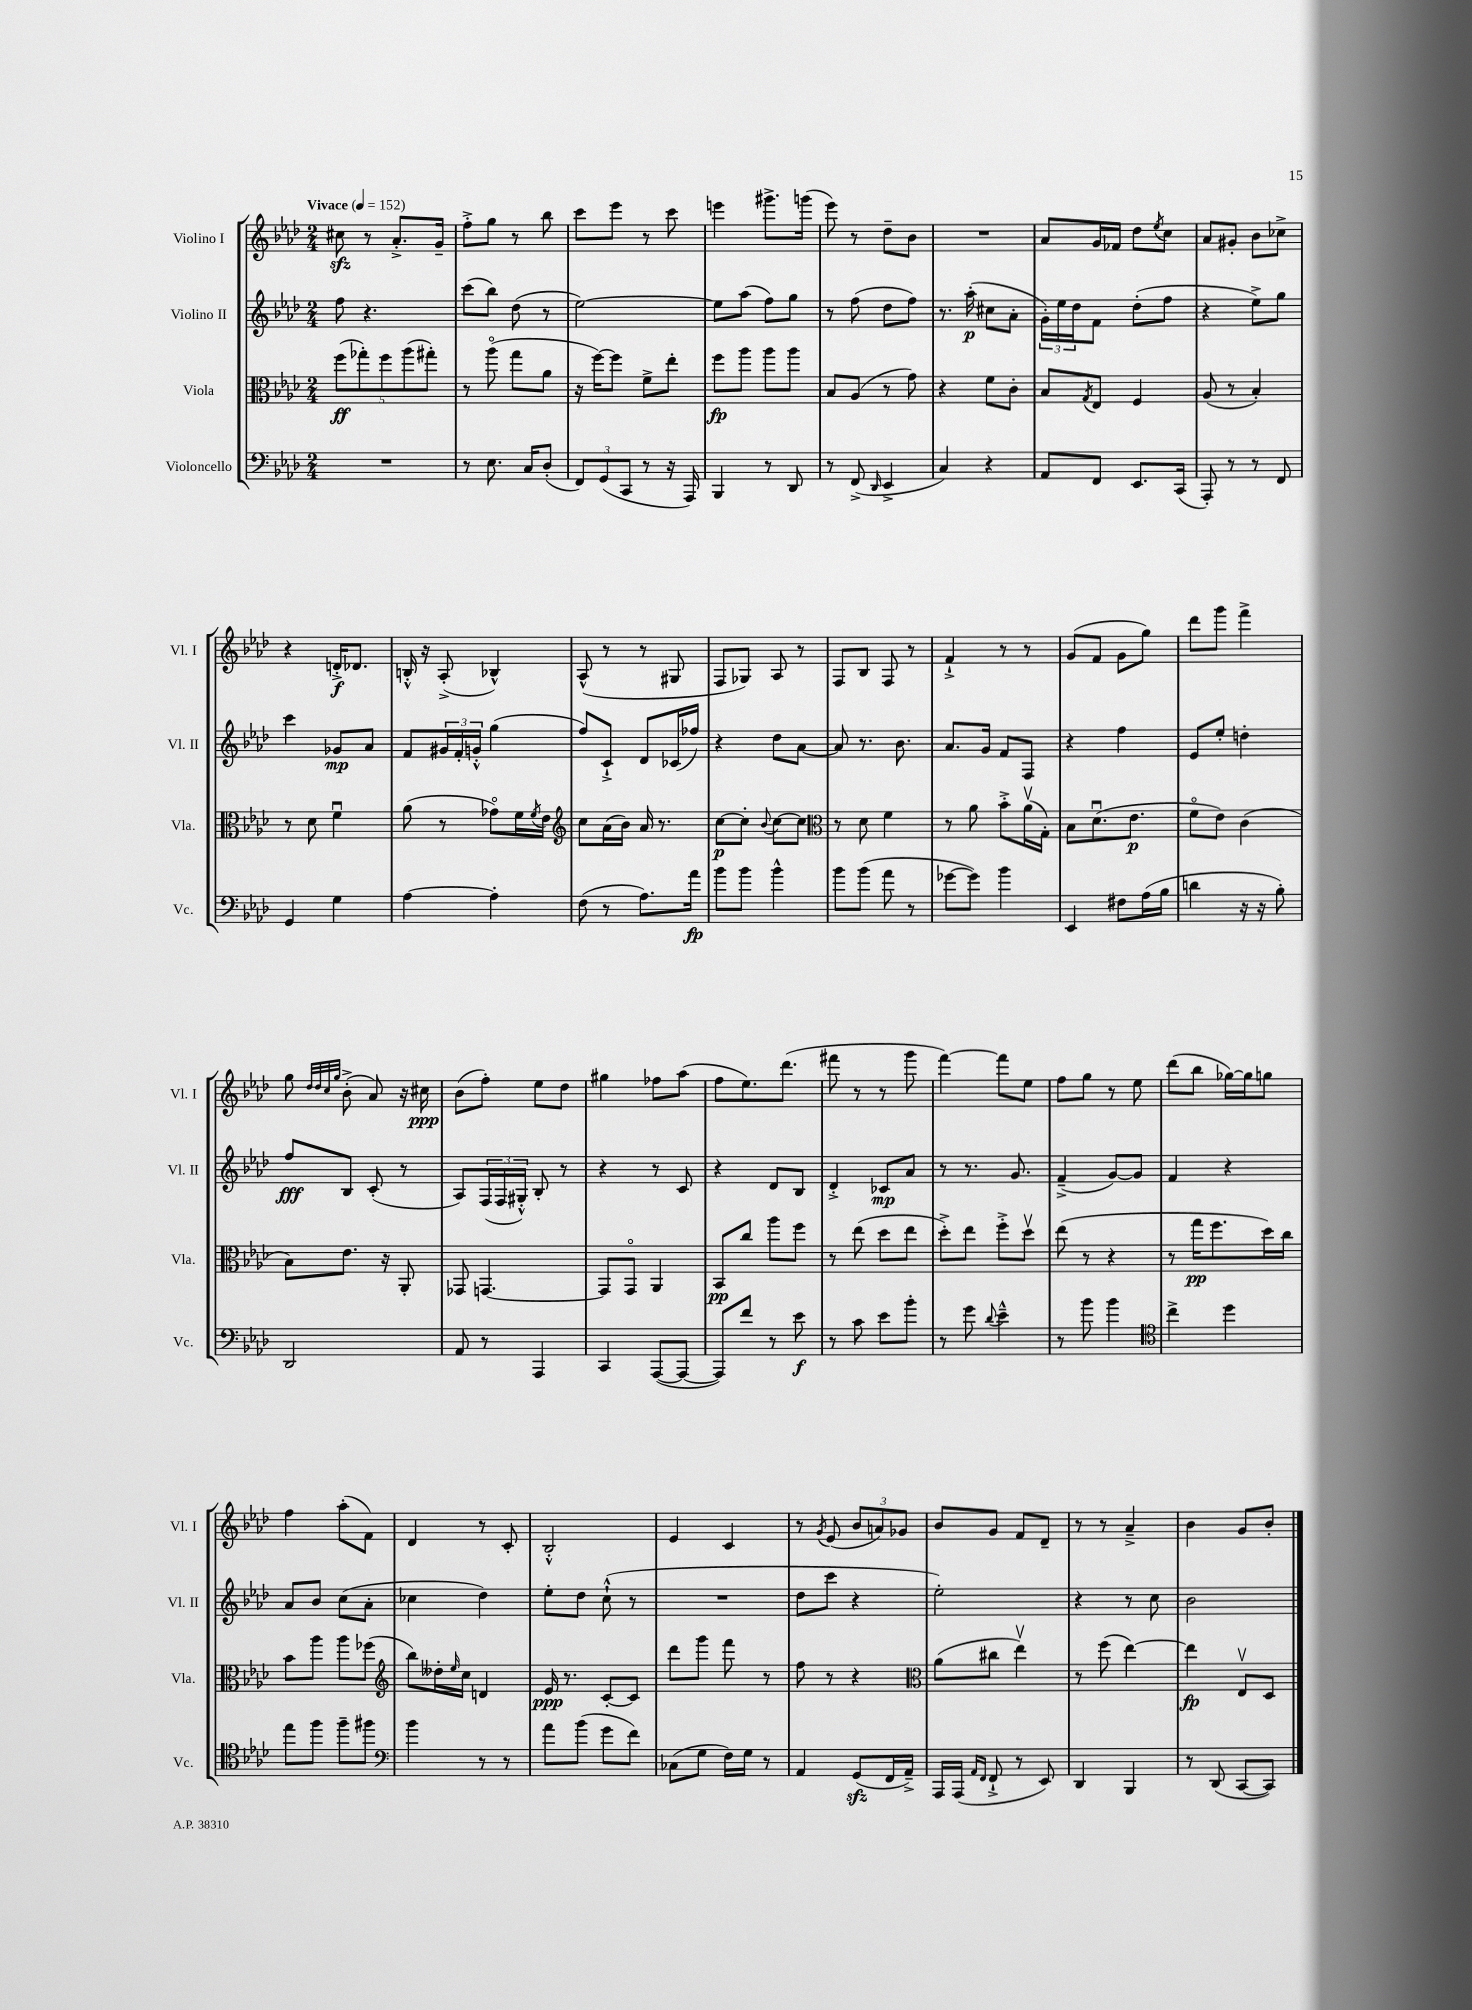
<<
\new StaffGroup <<
\new Staff = "s0" \with { instrumentName = "Violino I" shortInstrumentName = "Vl. I" } {
    \clef treble \key aes \major \numericTimeSignature \time 2/4 \tempo "Vivace" 4 = 152
    cis''8\sfz r8 aes'8.-.-> g'16-- |
    f''8-.-> g''8 r8 bes''8 |
    c'''8 ees'''8 r8 c'''8 |
    e'''4 gis'''8.-> g'''16( |
    ees'''8) r8 des''8-- bes'8 |
    R2 |
    aes'8 g'16 fes'16 des''8 \acciaccatura { ees''8 } c''8 |
    aes'8 gis'8-. bes'8 ces''8-> |
    r4 d'16-.->\f des'8. |
    b16-.-^ r16 aes8-.->( bes4-^) |
    aes8-^( r8 r8 gis8 |
    f8 ges8) aes8 r8 |
    f8 bes8 f8 r8 |
    f'4-!-> r8 r8 |
    g'8( f'8 g'8 g''8) |
    des'''8 g'''8 f'''4-> |
    g''8 \grace { des''32 des''32 c''32 g''32 } bes'8-.->( aes'8) r16 cis''16\ppp |
    bes'8( f''8-.) ees''8 des''8 |
    gis''4 fes''8 aes''8( |
    f''8 ees''8.) des'''8.( |
    fis'''8 r8 r8 g'''8 |
    f'''4~) f'''8 ees''8 |
    f''8 g''8 r8 ees''8 |
    des'''8( bes''8 ges''16~) ges''16 g''8 |
    f''4 aes''8-.( f'8) |
    des'4 r8 c'8-. |
    bes2-.-^ |
    ees'4 c'4 |
    r8 \acciaccatura { g'8 } ees'8( \tuplet 3/2 { bes'8 a'8) ges'8 } |
    bes'8 g'8 f'8 des'8-- |
    r8 r8 aes'4---> |
    bes'4 g'8 bes'8-. \bar "|." |
}
\new Staff = "s1" \with { instrumentName = "Violino II" shortInstrumentName = "Vl. II" } {
    \clef treble \key aes \major \numericTimeSignature \time 2/4
    f''8 r4. |
    c'''8( bes''8) des''8( r8 |
    ees''2~) |
    ees''8 aes''8( f''8) g''8 |
    r8 f''8( des''8 f''8) |
    r8. aes''16-.\p( cis''8 aes'8-. |
    \tuplet 3/2 { g'16-.) ees''16 des''16 } f'8 des''8-.( f''8 |
    r4 ees''8->) g''8 |
    c'''4 ges'8\mp aes'8 |
    f'8 \tuplet 3/2 { gis'16 f'16-. g'16-.-^ } g''4( |
    f''8) c'8-!-> des'8 ces'16( fes''16) |
    r4 des''8 aes'8~ |
    aes'8 r8. bes'8. |
    aes'8. g'16 f'8 f8 |
    r4 f''4 |
    ees'8 ees''8-. d''4-. |
    f''8\fff bes8 c'8-.( r8 |
    aes8) \tuplet 3/2 { f16( f16 gis16-.-^) } bes8-. r8 |
    r4 r8 c'8 |
    r4 des'8 bes8 |
    des'4-.-> ces'8\mp aes'8 |
    r8 r8. g'8. |
    f'4--->( g'8~) g'8 |
    f'4 r4 |
    aes'8 bes'8 c''8( aes'8-. |
    ces''4 des''4) |
    ees''8-. des''8 c''8-!-^( r8 |
    R2 |
    des''8 c'''8 r4 |
    ees''2-.) |
    r4 r8 c''8 |
    bes'2 \bar "|." |
}
\new Staff = "s2" \with { instrumentName = "Viola" shortInstrumentName = "Vla." } {
    \clef alto \key aes \major \numericTimeSignature \time 2/4
    \tuplet 5/4 { f''8\ff( ges''8-.) f''8 aes''8( gis''8-.) } |
    r8 aes''8\flageolet( g''8 aes'8 |
    r16 f''16~) f''8 f'8-> ees''8-. |
    f''8\fp aes''8 aes''8 aes''8 |
    bes8 aes8( r8 g'8) |
    r4 f'8 c'8-. |
    bes8 \acciaccatura { g8 } ees8 f4 |
    aes8( r8 bes4-.) |
    r8 des'8 f'4\downbow |
    aes'8( r8 ges'8\flageolet) f'16 \acciaccatura { f'8 } ees'16 |
    \clef treble c''8 aes'16( bes'16) aes'16 r8. |
    c''8~\p c''8-. \appoggiatura { bes'8 } c''8~ c''8 |
    \clef alto r8 des'8 f'4 |
    r8 aes'8 bes'8-.-> aes'16\upbow( g16-.) |
    bes8 des'8.\downbow( ees'8.\p |
    f'8\flageolet ees'8) c'4( |
    bes8) ees'8. r16 aes,8-. |
    ges,8 g,4.~ |
    g,8 g,8\flageolet aes,4 |
    bes,8\pp c''8 aes''8 f''8 |
    r8 ees''8( des''8 ees''8 |
    des''8-.->) ees''8 f''8-.-> des''8\upbow |
    ees''8( r8 r4 |
    r8 g''16\pp f''8. des''16) c''16 |
    bes'8 aes''8 aes''8 fes''8( |
    \clef treble bes''8) deses''16-. \grace { ees''16 } c''16 d'4 |
    ees'16\ppp r8. c'8~-. c'8 |
    des'''8 g'''8 f'''8 r8 |
    f''8 r8 r4 |
    \clef alto aes'8( cis''8 ees''4\upbow) |
    r8 f''8( ees''4~) |
    ees''4\fp ees8\upbow des8 \bar "|." |
}
\new Staff = "s3" \with { instrumentName = "Violoncello" shortInstrumentName = "Vc." } {
    \clef bass \key aes \major \numericTimeSignature \time 2/4
    R2 |
    r8 ees8. c16 des8-.( |
    \tuplet 3/2 { f,8) g,8( c,8 } r8 r16 aes,,16) |
    bes,,4 r8 des,8 |
    r8 f,8->( \grace { des,16 } ees,4-> |
    c4) r4 |
    aes,8 f,8 ees,8. c,16( |
    aes,,8-.) r8 r8 f,8 |
    g,4 g4 |
    aes4~ aes4-. |
    f8( r8 aes8.) aes'16\fp |
    bes'8 bes'8 bes'4-^ |
    bes'8 bes'8( aes'8 r8 |
    ges'8~ ges'8) bes'4 |
    ees,4 fis8 aes16( bes16 |
    d'4 r16 r16 bes8-.) |
    des,2 |
    aes,8 r8 aes,,4 |
    c,4 aes,,8~( aes,,8~ |
    aes,,8) f'8 r8 ees'8\f |
    r8 c'8 ees'8 bes'8-. |
    r8 g'8 \appoggiatura { des'8 } ees'4---^ |
    r8 bes'8 bes'4 |
    \clef tenor c''4-> des''4 |
    ees''8 f''8 f''8-- fis''8 |
    \clef bass bes'4 r8 r8 |
    aes'8 bes'8( g'8 f'8) |
    ces8( g8 f16) g16 r8 |
    aes,4 g,8\sfz( f,16 aes,16--->) |
    aes,,16 aes,,16( \grace { aes,16 f,16 } f,8-!-> r8 ees,8) |
    des,4 bes,,4 |
    r8 des,8( c,8~ c,8) \bar "|." |
}
>>
>>
\layout { \context { \Score \remove "Bar_number_engraver" } }
